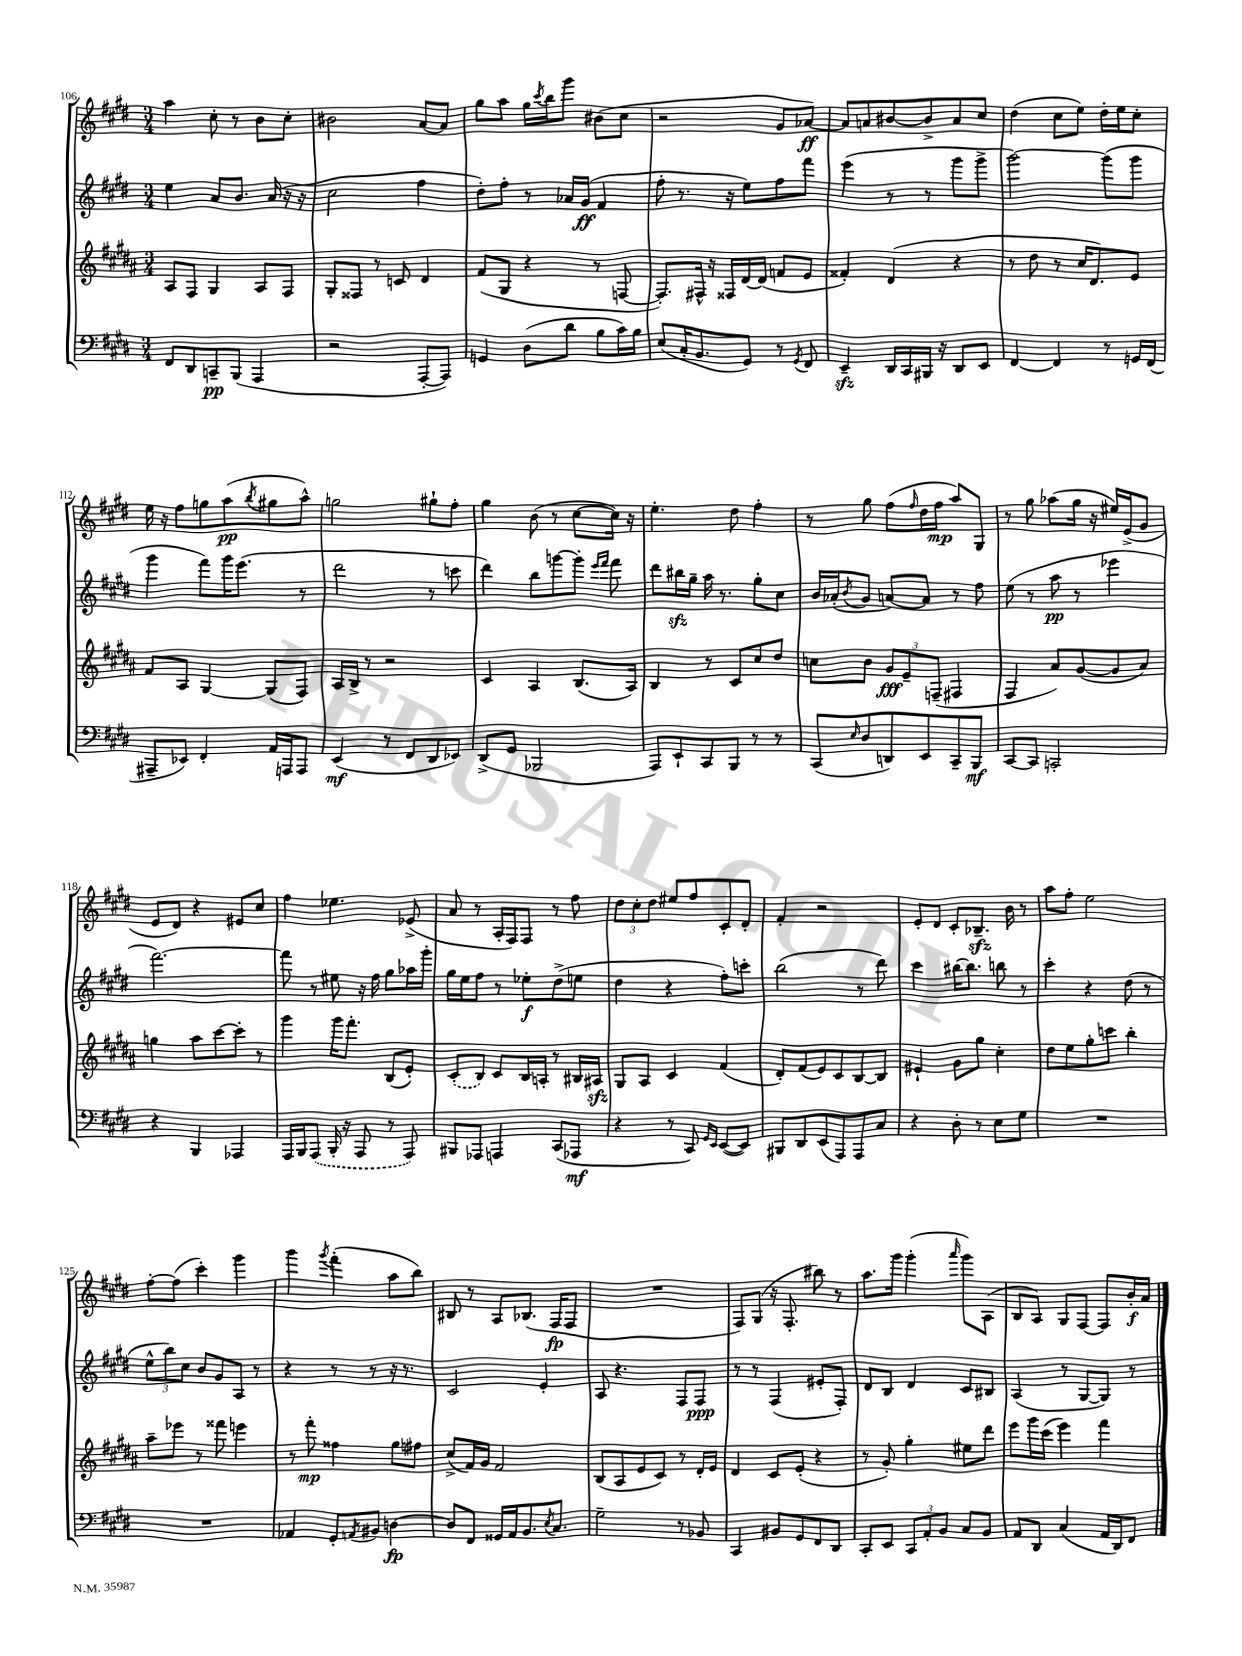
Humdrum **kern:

**kern	**dynam	**kern	**dynam	**kern	**dynam	**kern	**dynam
*part4	*part4	*part3	*part3	*part2	*part2	*part1	*part1
*staff4	*staff4	*staff3	*staff3	*staff2	*staff2	*staff1	*staff1
*clefF4	*	*clefG2	*	*clefG2	*	*clefG2	*
*k[f#c#g#d#]	*	*k[f#c#g#d#a#]	*	*k[f#c#g#d#]	*	*k[f#c#g#d#]	*
*M3/4	*	*M3/4	*	*M3/4	*	*M3/4	*
=106	=106	=106	=106	=106	=106	=106	=106
8FF#/L	.	8A#/L	.	4ee\	.	4aa\	.
8DD#/	.	8F#/J	.	.	.	.	.
8CCn~/	pp	4G#/	.	8a/L	.	8cc#'\	.
(8BBB/J	.	.	.	8.b/J	.	8r	.
4AAA/	.	8A#/L	.	.	.	8b\L	.
.	.	.	.	(16a/	.	.	.
.	.	8F#/J	.	16r	.	8cc#'\J	.
.	.	.	.	16r	.	.	.
=107	=107	=107	=107	=107	=107	=107	=107
2r	.	8G#'/L	.	2cc#\	.	2b#X\	.
.	.	8F##X/J	.	.	.	.	.
.	.	8r	.	.	.	.	.
.	.	8cn/	.	.	.	.	.
[8AAA'/L	.	4d#/	.	4ff#\	.	[8a/L	.
8AAA/J])	.	.	.	.	.	8a/J]	.
=108	=108	=108	=108	=108	=108	=108	=108
4GGn/	.	(8f#/L	.	8dd#'\L)	.	8gg#\L	.
.	.	8G#/J	.	8ff#'\J	.	8aa\J	.
(8D#\L	.	4r	.	8r	.	16gg#\LL	.
.	.	.	.	.	.	8qccc#/	.
.	.	.	.	.	.	16bb\J	.
8d#\J	.	.	.	16a-X/LL	.	8ggg#\J	.
.	.	.	.	(16g#/JJ	ff	.	.
8B\L	.	8r	.	4f#/	.	(8b#X\L	.
16c#\L)	.	[8Fn/	.	.	.	8cc#\J	.
16B\JJ	.	.	.	.	.	.	.
=109	=109	=109	=109	=109	=109	=109	=109
(8E/L	.	8.F'/L])	.	8ff#'\	.	2r	.
16C#'/K	.	.	.	8.r	.	.	.
8.BB/	.	16F#X^^/Jk	.	.	.	.	.
.	.	16r	.	.	.	.	.
.	.	16F##X/LL	.	16r	.	.	.
8GG#/J)	.	[16d#/	.	8ee\L)	.	.	.
.	.	(16d#/JJ]	.	.	.	.	.
8r	.	8fn/L	.	8ff#\	.	8g#/L	.
8qGG#/	.	.	.	.	.	.	.
8FF#/	.	8e/J	.	8fff#\J	.	[8a-X/J)	ff
=110	=110	=110	=110	=110	=110	=110	=110
4EEzz~/	.	4f##X'/)	.	(4eee\	.	8a-/L]	.
.	.	.	.	.	.	8an/	.
16DD#/LL	.	(4d#/	.	8r	.	[8b#X/	.
16CC#/	.	.	.	.	.	.	.
16BBB#X/JJ	.	.	.	8r	.	8b#^/]	.
16r	.	.	.	.	.	.	.
8DD#/L	.	4r	.	8ggg#\L	.	8a/	.
8EE/J	.	.	.	8ggg#^\J	.	8cc#/J	.
=111	=111	=111	=111	=111	=111	=111	=111
[4FF#/	.	8r	.	[2ggg#\)	.	(4dd#\	.
.	.	8dd#\	.	.	.	.	.
4FF#/]	.	8r	.	.	.	8cc#\L	.
.	.	16cc#/KL	.	.	.	8ee\J)	.
.	.	8.d#/)	.	.	.	.	.
8r	.	.	.	(8ggg#\L]	.	16dd#'\LL	.
.	.	.	.	.	.	16ee\J	.
16GGn/LL	.	8e/J	.	8ggg#\J	.	8cc#'\J	.
(16FF#/JJ	.	.	.	.	.	.	.
!!LO:LB:g=z
=112	=112	=112	=112	=112	=112	=112	=112
8AAA#X~/L	.	8f#/L	.	4ggg#\	.	16ee\	.
.	.	.	.	.	.	16r	.
8EE-X/J)	.	8A#/J	.	.	.	8ff#\L	.
4FF#'/	.	[4G#/	.	8fff#\L)	.	8ggn\	.
.	.	.	.	16ggg#\K	.	(8aa\	pp
.	.	.	.	(8.eee\J	.	.	.
.	.	.	.	.	.	8qbb/	.
16AA/LL	.	(8G#/L]	.	.	.	8gg#X\	.
16AAAn/J	.	.	.	.	.	.	.
8AAA/J	.	8F#/J)	.	8r	.	8aa^^\J)	.
=113	=113	=113	=113	=113	=113	=113	=113
(4EE/	mf	16A#/LL	.	2ddd#\	.	2ggn\	.
.	.	16B^/JJ	.	.	.	.	.
.	.	8r	.	.	.	.	.
8r	.	2r	.	.	.	.	.
8FF#/L	.	.	.	.	.	.	.
8DD#/	.	.	.	8r	.	8gg#X`\L	.
8EE-X/J)	.	.	.	8cccn\	.	8ff#'\J	.
=114	=114	=114	=114	=114	=114	=114	=114
(8DD#^/L	.	4c#/	.	4ddd#\)	.	4gg#\	.
8GG#/J	.	.	.	.	.	.	.
2BBB-X/	.	4A#/	.	8bb\L	.	(8b\	.
.	.	.	.	[8gggn\	.	8r	.
.	.	(8.B/L	.	8ggg'\J]	.	[8cc#\L	.
.	.	.	.	16qqeee/LL	.	.	.
.	.	.	.	16qqfff#/JJ	.	.	.
.	.	.	.	8fff#\	.	16cc#\Jk])	.
.	.	16A#/Jk)	.	.	.	16r	.
=115	=115	=115	=115	=115	=115	=115	=115
8AAA/L)	.	4B/	.	8ddd#\L	.	4.ee'\	.
8EE`/	.	.	.	16bb#Xzz\L	.	.	.
.	.	.	.	16gg#~\JJ	.	.	.
8CC#/	.	8r	.	16aa\	.	.	.
.	.	.	.	8.r	.	.	.
8BBB/J	.	8c#/L	.	.	.	8dd#\	.
8r	.	8cc#/	.	8gg#'\L	.	4ff#'\	.
8r	.	8dd#/J	.	8cc#\J	.	.	.
=116	=116	=116	=116	=116	=116	=116	=116
(8CC#/L	.	8ccn\L	.	16b/LL	.	8r	.
.	.	.	.	(16a-X'/J	.	.	.
16qqE/	.	.	.	8qb/	.	.	.
8D#/	.	8b\J	.	8g#/J	.	8gg#\	.
8DDn/)	.	12g#/L	fff	[8an/L)	.	(8ff#\L	.
.	.	12e~/	.	.	.	.	.
.	.	.	.	.	.	16qqff#/	.
8EE/	.	.	.	8a/J]	.	16dd#\L	.
.	.	(12Fn~/J	.	.	.	.	.
.	.	.	.	.	.	16ff#\JJ	mp
8CC#~/	.	4F#X/	.	8r	.	8aa/L)	.
8BBB/J	mf	.	.	8ff#\	.	8G#/J	.
=117	=117	=117	=117	=117	=117	=117	=117
[8CC#/L	.	4F#/	.	(8ee\	.	8r	.
8CC#/J]	.	.	.	8r	.	8gg#\	.
2CCn'/	.	8a#/L)	.	8aa\	pp	(8aa-X\L	.
.	.	([8g#/	.	8r	.	16gg#\Jk	.
.	.	.	.	.	.	16r	.
.	.	8g#/]	.	4eee-X\	.	16ee#X/LL)	.
.	.	.	.	.	.	(16e^/J	.
.	.	8a#/J)	.	.	.	8g#/J	.
!!LO:LB:g=z
=118	=118	=118	=118	=118	=118	=118	=118
4r	.	4ggn\	.	[2.fff#\)	.	8e/L	.
.	.	.	.	.	.	8d#/J)	.
4BBB/	.	8aa#\L	.	.	.	4r	.
.	.	[8ccc#\	.	.	.	.	.
4AAA-X/	.	8ccc#'\J]	.	.	.	8e#X/L	.
.	.	8r	.	.	.	8cc#/J	.
=119	=119	=119	=119	=119	=119	=119	=119
16AAA/LL	.	4ggg#\	.	8fff#\]	.	4ff#\	.
16BBB/J	.	.	.	.	.	.	.
(8AAA/J	.	.	.	8r	.	.	.
16BBB'/	.	16ggg#\KL	.	8ee#X\	.	4.ee-X\	.
16r	.	8.fff#'\J	.	.	.	.	.
8AAA/	.	.	.	16r	.	.	.
.	.	.	.	16ff#\	.	.	.
8r	.	(8B/L	.	8gg#\L	.	.	.
8AAA/)	.	8e'/J)	.	16aa-X\L	.	(8e-X^/	.
.	.	.	.	16ggg#'\JJ	.	.	.
=120	=120	=120	=120	=120	=120	=120	=120
8BBB#X/L	.	(8c#'/L	.	16gg#\LL	.	8a/	.
.	.	.	.	16ee\J	.	.	.
8AAA-X/J	.	8B/J)	.	8ff#\J	.	8r	.
4AAAn/	.	8c#/L	.	8r	.	16A'/LL	.
.	.	.	.	.	.	16F#/J)	.
.	.	16B/L	.	8ee-X'\L	f	8F#/J	.
.	.	16An'/JJ	.	.	.	.	.
(8CC#/L	.	8r	.	(8dd#^\	.	8r	.
8AAA-X/J	mf	16B#X/LL	.	8een\J	.	8ff#\	.
.	.	16A#Xzz/JJ	.	.	.	.	.
=121	=121	=121	=121	=121	=121	=121	=121
4r	.	8G#/L	.	4dd#\	.	12dd#\L	.
.	.	.	.	.	.	12cc#'\	.
.	.	8A#/J	.	.	.	.	.
.	.	.	.	.	.	12dd#\J	.
8r	.	4c#/	.	4r	.	8ee#X/L	.
8CC#/)	.	.	.	.	.	8ff#/	.
16qqGG#/LL	.	.	.	.	.	.	.
16qqEE/JJ	.	.	.	.	.	.	.
([8EE/L	.	(4f#/	.	8ff#'\L)	.	8c#'/	.
8EE/J])	.	.	.	8cccn'\J	.	8d#'/J	.
=122	=122	=122	=122	=122	=122	=122	=122
8BBB#X/L	.	8d#'/L)	.	(2bb\	.	4f#'/	.
8DD#/	.	(8f#/	.	.	.	.	.
(8EE/	.	8e/)	.	.	.	2r	.
8AAA/)	.	8c#/	.	.	.	.	.
8AAA/	.	[8B/	.	8r	.	.	.
8C#/J	.	8B/J]	.	8ddd#\)	.	.	.
=123	=123	=123	=123	=123	=123	=123	=123
4r	.	4e#X`/	.	4ccc#\	.	8e'/L	.
.	.	.	.	.	.	8d#/J	.
8D#'\	.	8g#\L	.	[16bb#X\KL	.	8c#'/L	.
.	.	.	.	8.bb#\J]	.	.	.
8r	.	8gg#\J	.	.	.	8.B-Xzz~/J	.
8E\L	.	4cc#'\	.	8bbn\	.	.	.
.	.	.	.	.	.	16b\	.
8G#\J	.	.	.	8r	.	8r	.
=124	=124	=124	=124	=124	=124	=124	=124
2.r	.	8dd#\L	.	4ccc#'\	.	8aa\L	.
.	.	8ee\	.	.	.	8ff#'\J	.
.	.	8gg#'\	.	4r	.	2ee\	.
.	.	8cccn\J	.	.	.	.	.
.	.	4bb'\	.	(8dd#\	.	.	.
.	.	.	.	8r	.	.	.
!!LO:LB:g=z
=125	=125	=125	=125	=125	=125	=125	=125
2.r	.	8aa#~\L	.	12ee^^\L	.	[8ff#'\L	.
.	.	.	.	12bb\)	.	.	.
.	.	8eee-X\J	.	.	.	(8ff#\J]	.
.	.	.	.	12cc#\J	.	.	.
.	.	8r	.	8b/L	.	4ccc#'\)	.
.	.	8fff##X\	.	8g#/	.	.	.
.	.	4eeen\	.	8A/J	.	4ggg#\	.
.	.	.	.	8r	.	.	.
=126	=126	=126	=126	=126	=126	=126	=126
4AA-X/	.	8r	.	4r	.	4ggg#\	.
.	.	8fff#'\	mp	.	.	.	.
.	.	.	.	.	.	8qggg#/	.
8GG#'/L	.	4ff##X\	.	8r	.	(4fff#'\	.
8qAAn/	.	.	.	.	.	.	.
8BB#X/J	.	.	.	8r	.	.	.
[4Dn\	fp	8gg#\L	.	16r	.	8aa\L	.
.	.	.	.	8.r	.	.	.
.	.	8ff#X\J	.	.	.	8bb\J)	.
=127	=127	=127	=127	=127	=127	=127	=127
8D/L]	.	(8cc#^/L	.	2c#/	.	8B#X/	.
8FF#/J	.	16f#/L)	.	.	.	8r	.
.	.	16g#/JJ	.	.	.	.	.
16GG##X/LL	.	2f#/	.	.	.	8A/L	.
16AA/J	.	.	.	.	.	.	.
8.BB/	.	.	.	.	.	(8.B-X/J	.
.	.	.	.	4e'/	.	.	.
8qE/	.	.	.	.	.	.	.
8.C#/J	.	.	.	.	.	16F#/KL	fp
.	.	.	.	.	.	8F#/J	.
=128	=128	=128	=128	=128	=128	=128	=128
2G#~\	.	(8B/L	.	8A/	.	2.r	.
.	.	8A#/	.	4.r	.	.	.
.	.	8e/	.	.	.	.	.
.	.	8c#/J)	.	.	.	.	.
8r	.	8r	.	8F#/L	.	.	.
8BB-X/	.	16d#'/LL	.	8F#/J	ppp	.	.
.	.	16e/JJ	.	.	.	.	.
=129	=129	=129	=129	=129	=129	=129	=129
4CC#/	.	4d#/	.	8r	.	8F#/L)	.
.	.	.	.	8r	.	(8G#/J	.
8BB#X/L	.	8c#/L	.	(4F#/	.	16r	.
.	.	.	.	.	.	8.F#'/	.
8GG#/	.	(8e'/J	.	.	.	.	.
8FF#/	.	4r	.	8e#X'/L	.	8bb#X\)	.
8DD#/J	.	.	.	8F#'/J)	.	8r	.
=130	=130	=130	=130	=130	=130	=130	=130
8CC#'/L	.	8r	.	8d#/L	.	8.aa\L	.
8EE/J	.	8g#'/)	.	8B/J	.	.	.
.	.	.	.	.	.	16ggg#\Jk	.
12CC#/L	.	4gg#'\	.	4d#/	.	(4ggg#'\	.
12AA'/	.	.	.	.	.	.	.
12BB/J	.	.	.	.	.	.	.
.	.	.	.	.	.	16qqaaa/	.
8C#/L	.	8ee#X\L	.	8c#/L	.	8ggg#\L)	.
8BB/J	.	8ddd#\J	.	8B#X/J	.	(8A\J	.
=131	=131	=131	=131	=131	=131	=131	=131
8AA/L	.	8eee\L	.	(4A/	.	8B/L	.
8DD#/J	.	16ggg#\L	.	.	.	8A/J)	.
.	.	(16ccc#\JJ	.	.	.	.	.
(4C#/	.	4eee\)	.	8r	.	8G#/L	.
.	.	.	.	[8G#/L	.	[8F#/J	.
16AA/LL	.	4fff#\	.	8G#/J])	.	8F#/L]	.
16DD#/J)	.	.	.	.	.	.	.
8FF#/J	.	.	.	8r	.	16b'/L	f
.	.	.	.	.	.	16a/JJ	.
==	==	==	==	==	==	==	==
*-	*-	*-	*-	*-	*-	*-	*-
